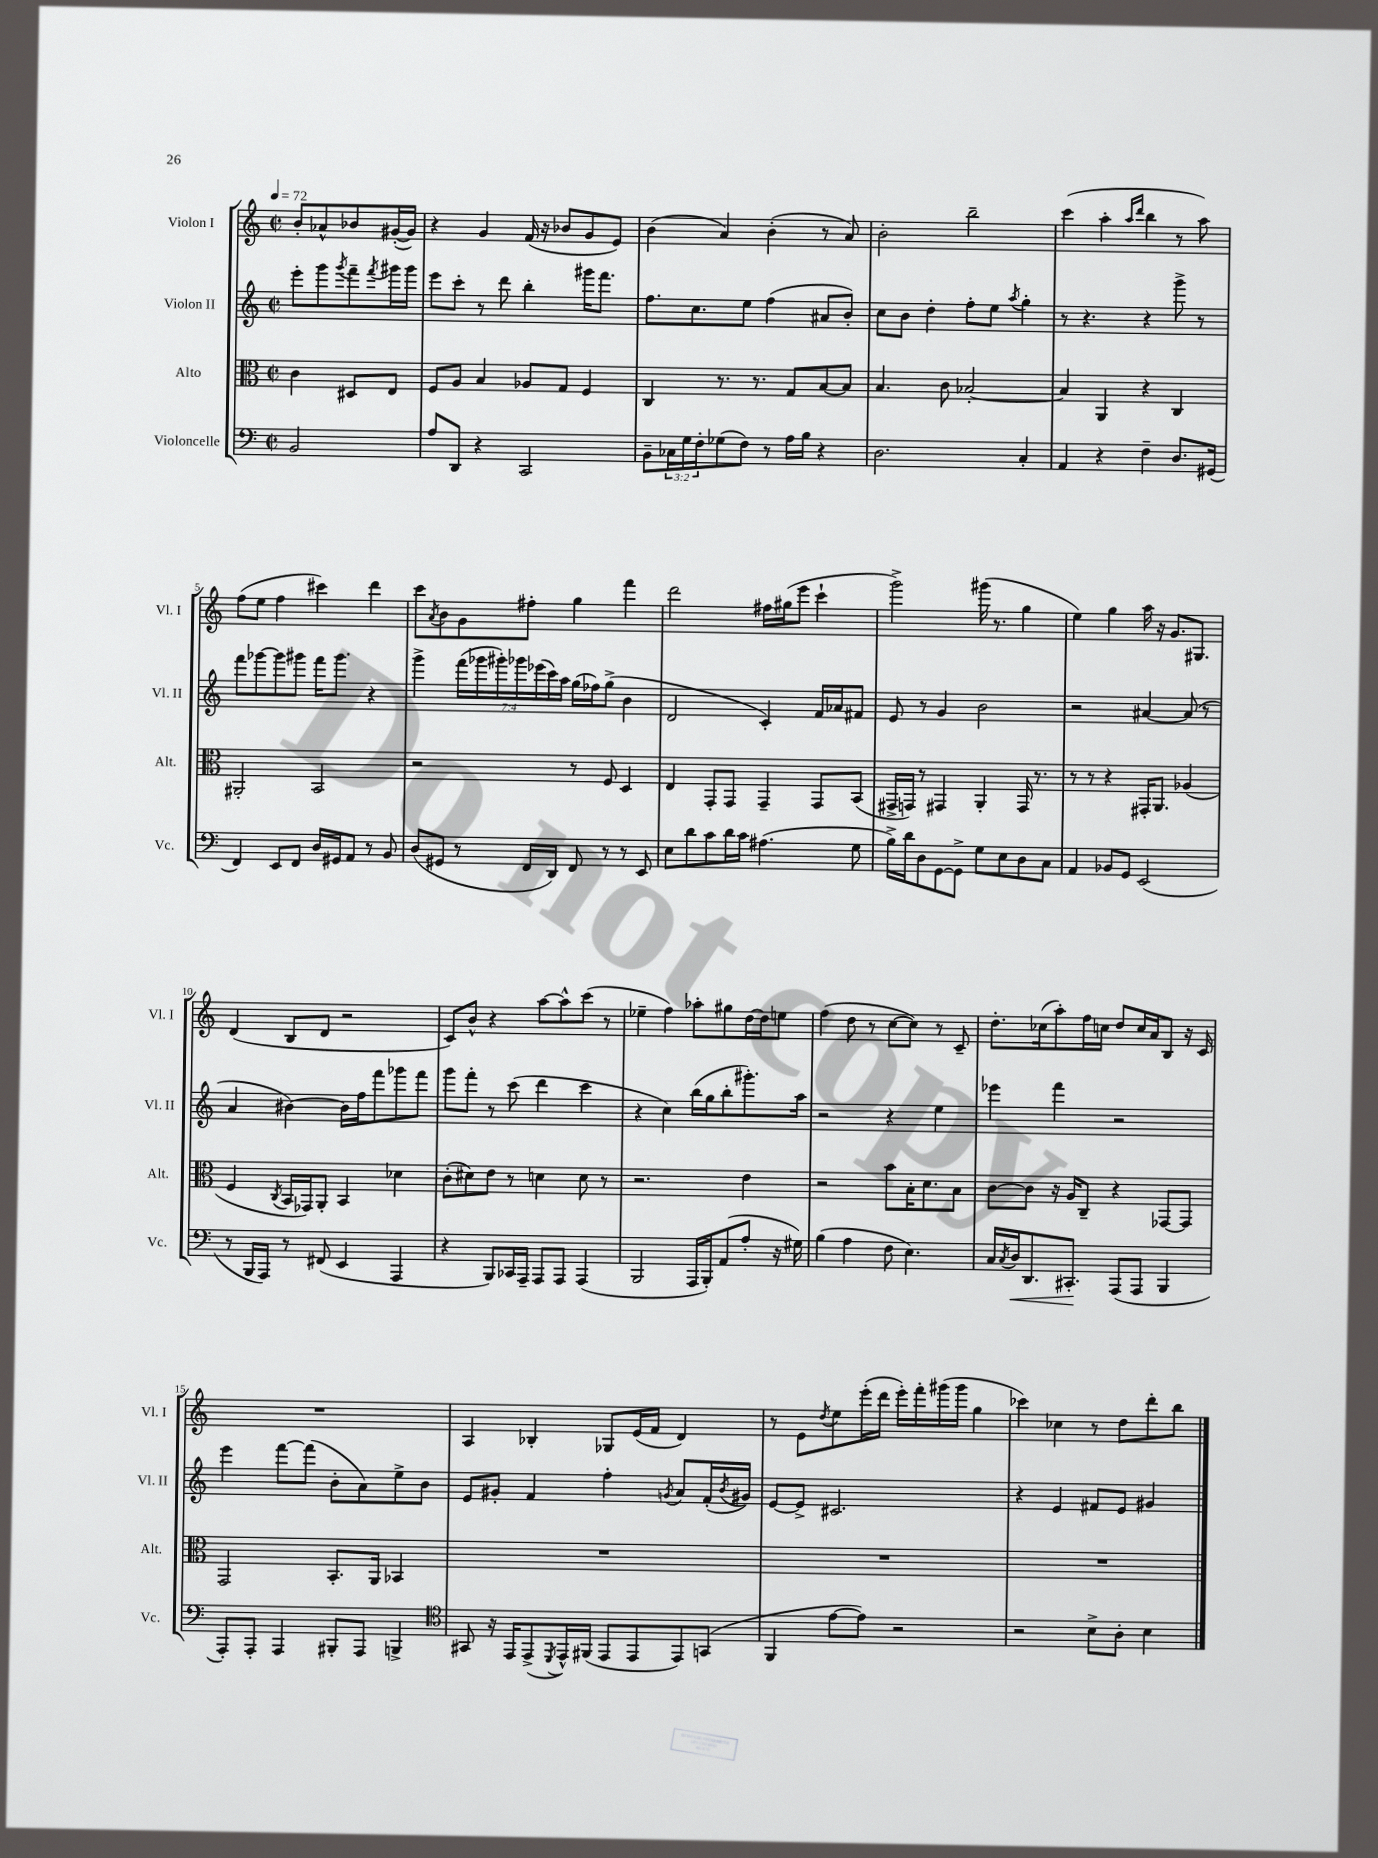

**kern	**dynam	**kern	**kern	**kern
*part4	*part4	*part3	*part2	*part1
*staff4	*staff4	*staff3	*staff2	*staff1
*I"Violoncelle	*	*I"Alto	*I"Violon II	*I"Violon I
*I'Vc.	*	*I'Alt.	*I'Vl. II	*I'Vl. I
*clefF4	*	*clefC3	*clefG2	*clefG2
*k[]	*	*k[]	*k[]	*k[]
*M2/2	*	*M2/2	*M2/2	*M2/2
*met(c|)	*	*met(c|)	*met(c|)	*met(c|)
*MM72	*	*MM72	*MM72	*MM72
=	=	=	=	=
2BB/	.	4c\	8eee'\L	8b'/L
.	.	.	8ggg\	8a-X^^/
.	.	.	8qggg/	.
.	.	8D#X/L	8fff~\	8b-X/
.	.	.	8qfff/	.
.	.	8E/J	16ggg#X\L	([16g#X'/L
.	.	.	16ggg#\JJ	16g#/JJ])
=1	=1	=1	=1	=1
8A/L	.	8F/L	8eee\L	4r
8DD/J	.	8A/J	8ccc'\J	.
4r	.	4B/	8r	4g/
.	.	.	8ddd\	.
2CC/	.	8A-X/L	4bb'\	(16f/
.	.	.	.	16r
.	.	8G/J	.	8b-X/L
.	.	4F/	16ggg#X\KL	8g/
.	.	.	8.fff\J	.
.	.	.	.	8e/J)
=2	=2	=2	=2	=2
8BB~\L	.	4C/	8.ff\L	(4b\
24C-X\L	.	.	.	.
24G\	.	.	.	.
.	.	.	8.cc\	.
24F'\J	.	.	.	.
(8G-X\	.	8.r	.	4a/)
8F\J)	.	.	8ee\J	.
.	.	8.r	.	.
8r	.	.	(4ff\	(4b'\
16A\LL	.	8G/L	.	.
16B\JJ	.	.	.	.
4r	.	[8B/	8a#X/L	8r
.	.	8B/J]	8b'/J)	8a/)
=3	=3	=3	=3	=3
2.D\	.	4.B/	8cc\L	2b'\
.	.	.	8b\J	.
.	.	.	4dd'\	.
.	.	8c\	.	.
.	.	[2B-X'/	8ff'\L	2bb~\
.	.	.	8ee\J	.
.	.	.	8qaa/	.
4C'/	.	.	4gg'\	.
=4	=4	=4	=4	=4
4AA/	.	4B-/]	8r	(4ccc\
.	.	.	4.r	.
4r	.	4AA/	.	4aa'\
.	.	.	.	16qqaa/LL
.	.	.	.	16qqddd/JJ
4F~\	.	4r	4r	4bb\
8.D/L	.	4C/	8ggg^\	8r
.	.	.	8r	8aa\)
(16GG#X/Jk	.	.	.	.
!!LO:LB:g=z
=5	=5	=5	=5	=5
4FF/)	.	2AA#X'/	8fff\L	(8ff\L
.	.	.	[8ggg-X\	8ee\J
8EE/L	.	.	8ggg-\]	4ff\
8FF/J	.	.	8ggg#X\J	.
16D/LL	.	2BB/	16fff\KL	4ccc#X\)
16GG#X/J	.	.	8.ggg#\J	.
8AA/J	.	.	.	.
8r	.	.	4r	4ddd\
8BB/	.	.	.	.
=6	=6	=6	=6	=6
(8D/L	.	2r	4ggg^\	8ccc\L
.	.	.	.	8qa/
8GG#X/J	.	.	.	8b\
8r	.	.	(28fff\LL	8g\
.	.	.	28ggg-X\	.
.	.	.	28ggg#X'\)	.
.	.	.	28ggg-X\	.
16FF/LL	.	.	.	8ff#X'\J
.	.	.	(28eee-X\	.
.	.	.	28ccc\)	.
16DD/JJ)	.	.	.	.
.	.	.	28aa\JJ	.
8FF/	.	8r	(16gg\LL	4gg\
.	.	.	16ff-X\J)	.
8r	.	8F/	(8gg^\J	.
8r	.	4D/	4b\	4fff\
8EE/	.	.	.	.
=7	=7	=7	=7	=7
8E\L	.	4E/	2d/	2ddd\
8d\	.	.	.	.
8c\	.	8GG'/L	.	.
16d\L	.	8GG/J	.	.
16c\JJ	.	.	.	.
(4.A#X\	.	4GG~/	4c'/)	16ff#X\LL
.	.	.	.	(16gg#X\J
.	.	.	.	8eee\J
.	.	8GG/L	16f/LL	4ccc`\
.	.	.	16a-X/J	.
8G\	.	(8BB/J	8f#X/J	.
=8	=8	=8	=8	=8
16B^\LL)	.	16GG#X^/LL	8e/	2ggg^\)
16d\J	.	16GGn/JJ)	.	.
8D\	.	8r	8r	.
[8GG\	.	4GG#X/	4g/	.
8GG^\J]	.	.	.	.
8G\L	.	4AA'/	2b\	(16ggg#X\
.	.	.	.	8.r
8E\	.	.	.	.
8D\	.	16GG#/	.	4gg\
.	.	8.r	.	.
8C\J	.	.	.	.
=9	=9	=9	=9	=9
4AA/	.	8r	2r	4ee\)
.	.	8r	.	.
8BB-X/L	.	4r	.	4gg\
8GG/J	.	.	.	.
(2EE/	.	16GG#X'/KL	[4a#X/	16aa\
.	.	8.AA/J	.	16r
.	.	.	.	8.g/L
.	.	(4A-X/	(8a#/]	.
.	.	.	.	8.G#X/J
.	.	.	8r	.
!!LO:LB:g=z
=10	=10	=10	=10	=10
8r	.	4F/	4a/	(4d/
16BBB/LL	.	.	.	.
16AAA/JJ)	.	.	.	.
.	.	8qC/	.	.
8r	.	16BB/LL	[4b#X\)	8B/L
.	.	16GG-X/J)	.	.
(8FF#X/	.	8AA'/J	.	8d/J
4EE/	.	4BB/	16b#\LL]	2r
.	.	.	16ff\J	.
.	.	.	8fff\	.
4AAA/	.	4d-X\	8ggg-X\	.
.	.	.	8fff\J	.
=11	=11	=11	=11	=11
4r	.	(8c'\L	8ggg\L	8c/L)
.	.	8d#X\)	8fff'\J	8b^^/J
8BBB/L)	.	8e\J	8r	4r
16CC-X/L	.	8r	(8ccc\	.
16AAA~/JJ	.	.	.	.
8AAA/L	.	4dn\	4ddd\	[8aa\L
8AAA/J	.	.	.	8aa^^\]
(4AAA/	.	8d\	4ccc\	(8ccc\J
.	.	8r	.	8r
=12	=12	=12	=12	=12
2BBB/	.	2.r	4r	4ee-X~\
.	.	.	4cc\)	4ff\)
16AAA/LL	.	.	(16bb\LL	8aa-X'\L
16BBB'/J)	.	.	16gg\J	.
(8AA/	.	.	8bb'\	8gg#X\
8A'/J	.	4e\	8.ggg#X'\)	[16dd\L
.	.	.	.	16dd\J]
16r	.	.	.	8een\J
16G#X\)	.	.	16aa\Jk	.
=13	=13	=13	=13	=13
(4B\	.	2r	2r	(4ff\
4A\	.	.	.	8dd\
.	.	.	.	8r
8F\	.	8b\L	4r	[8cc\L
4.E\)	.	16B'\K	.	8cc\J])
.	.	8.d\	.	.
.	.	.	4ee\	8r
.	.	8B\J	.	8c~/
=14	=14	=14	=14	=14
16C/LL	.	[8c\L	4eee-X\	8.dd'\L
8qC/	.	.	.	.
!	!LO:HP:b	!	!	!
16D/J	<	.	.	.
8.DD/	.	8c\J]	.	.
.	.	.	.	(16cc-X\k
.	.	16r	4fff\	8aa'\)
8.CC#X'/J	.	16A/KL	.	.
.	.	8C~/J	.	16ff\L
.	.	.	.	16ccn\JJ
(8AAA/L	[	4r	2r	8dd/L
8AAA/J	.	.	.	16cc/L
.	.	.	.	16a/J
4BBB/	.	[8GG-X/L	.	8B/J
.	.	8GG-/J]	.	16r
.	.	.	.	16c/
!!LO:LB:g=z
=15	=15	=15	=15	=15
8AAA'/L)	.	2GG/	4eee\	1r
8AAA'/J	.	.	.	.
4AAA/	.	.	[8fff\L	.
.	.	.	(8fff\J]	.
8BBB#X'/L	.	8.BB'/L	8b'\L	.
8AAA/J	.	.	8a\)	.
.	.	16AA/Jk	.	.
4BBBn^/	.	4BB-X/	8ee^\	.
.	.	.	8b\J	.
=16	=16	=16	=16	=16
*clefC4	*	*	*	*
8GG#X/	.	1r	8e/L	4A/
16r	.	.	8g#X'/J	.
16EE/KL	.	.	.	.
(8EE^/	.	.	4f/	4B-X'/
8qDD/	.	.	.	.
16EE^^/L)	.	.	.	.
(16FF#X/JJ	.	.	.	.
8EE/L	.	.	4ff'\	8G-X/L
8EE/	.	.	.	(16e/L
.	.	.	.	16f/JJ
.	.	.	8qgn/	.
8EE/)	.	.	8a/L	4d/)
(8GGn/J	.	.	(16f'/L	.
.	.	.	8qb/	.
.	.	.	16g#X/JJ)	.
=17	=17	=17	=17	=17
4FF/	.	1r	[8e/L	8r
.	.	.	8e^/J]	8e\L
.	.	.	.	8qdd/
[8e\L	.	.	2.c#X/	8ee\
8e\J])	.	.	.	(16eee'\L
.	.	.	.	16ddd\JJ
2r	.	.	.	16eee'\LL)
.	.	.	.	16fff'\
.	.	.	.	(16ggg#X\
.	.	.	.	16ggg#\JJ
.	.	.	.	4gg\
=18	=18	=18	=18	=18
2r	.	1r	4r	4ccc-X\)
.	.	.	4e/	4cc-X\
8B^\L	.	.	8f#X/L	8r
8A'\J	.	.	8e/J	8dd\L
4B\	.	.	4g#X/	8ddd'\
.	.	.	.	8bb\J
==	==	==	==	==
*-	*-	*-	*-	*-
